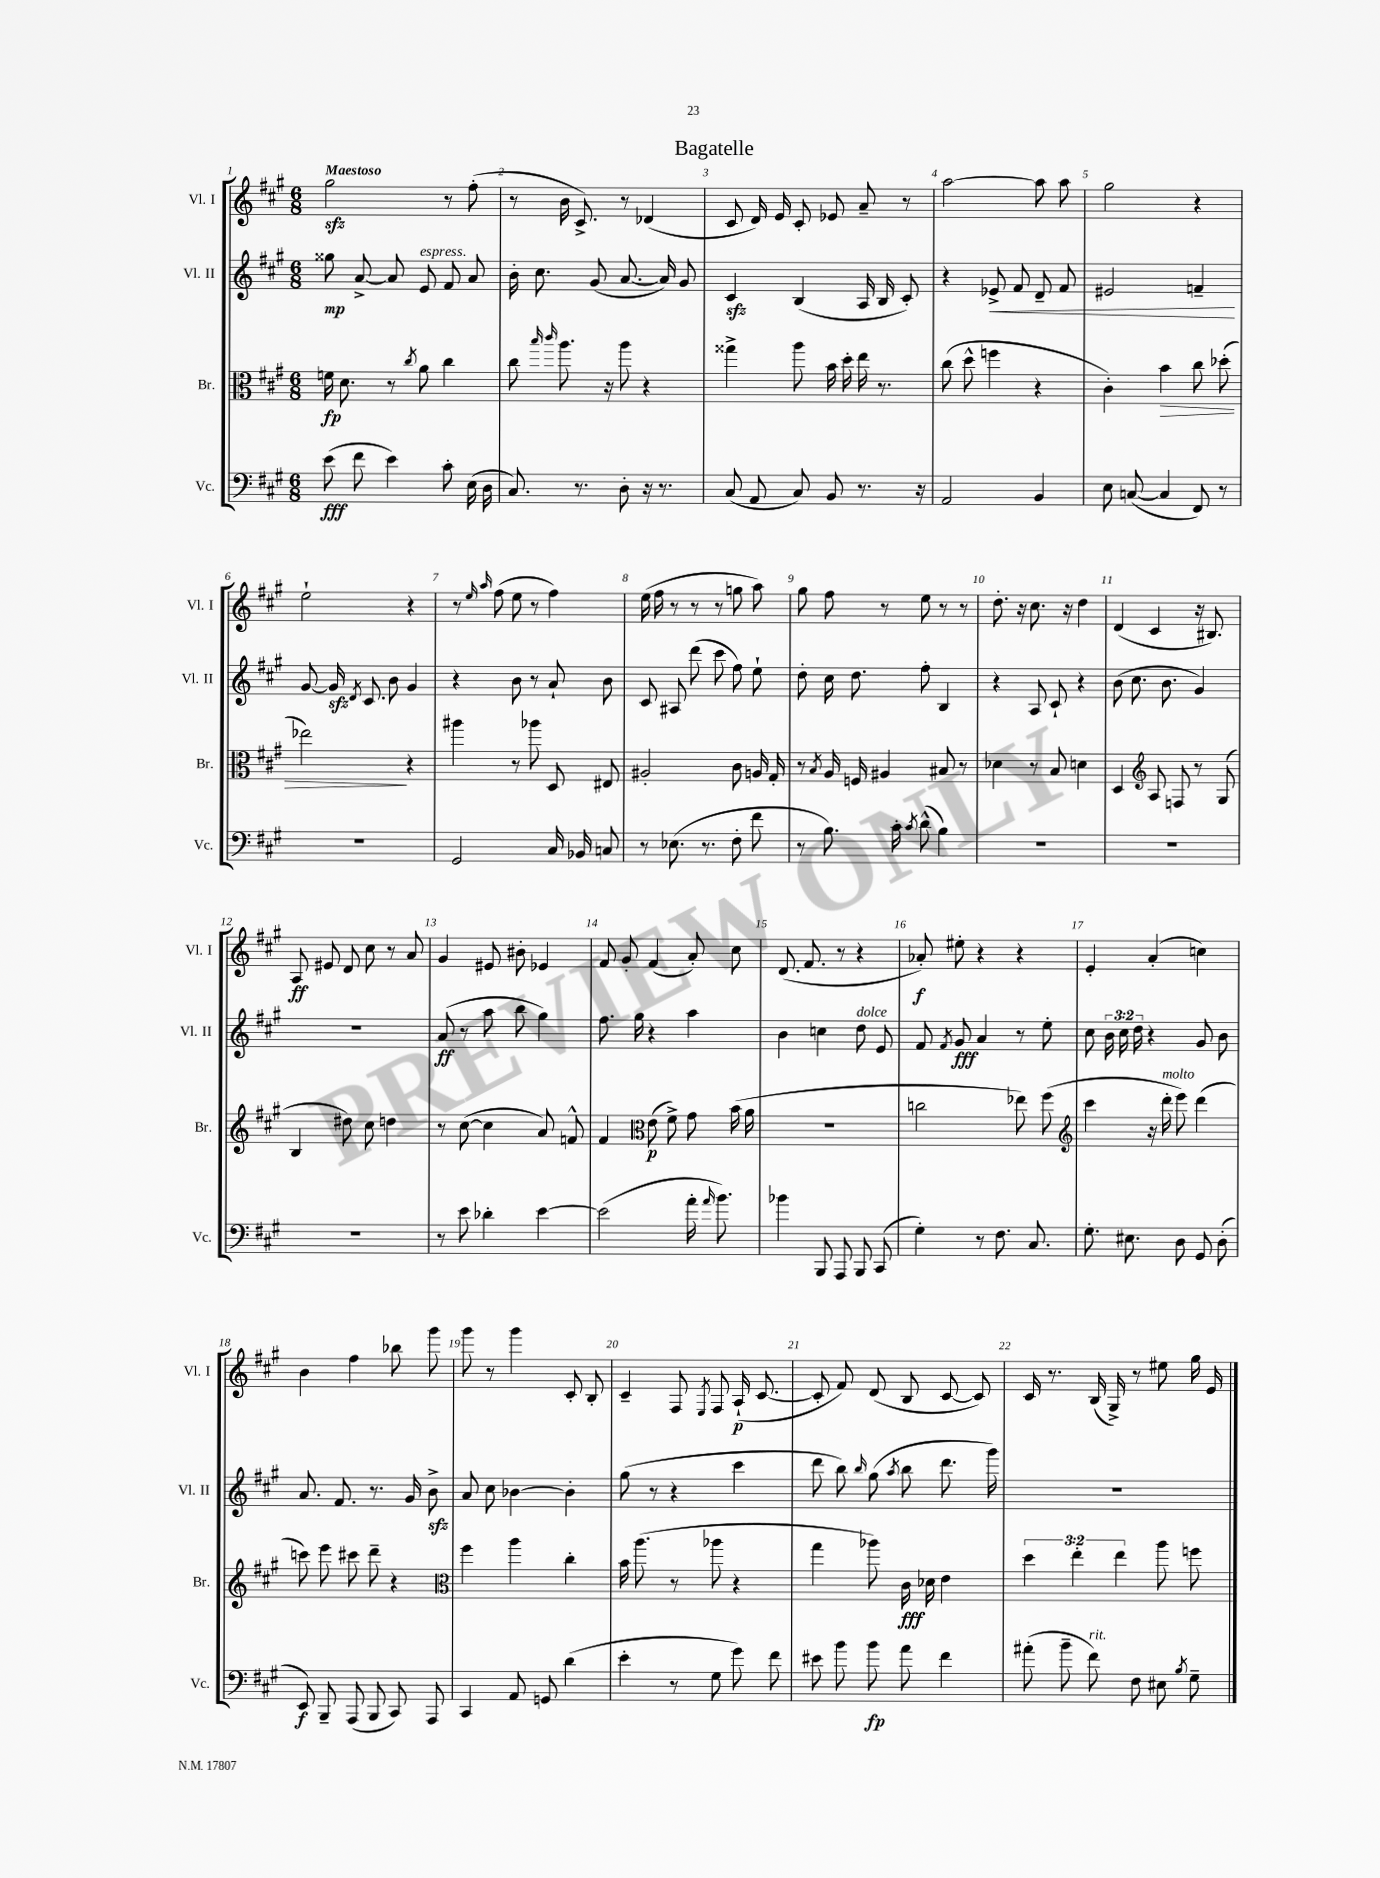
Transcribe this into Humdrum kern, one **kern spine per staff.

**kern	**kern	**kern	**kern
*staff4	*staff3	*staff2	*staff1
*clefF4	*clefC3	*clefG2	*clefG2
*k[f#c#g#]	*k[f#c#g#]	*k[f#c#g#]	*k[f#c#g#]
*M6/8	*M6/8	*M6/8	*M6/8
(8e	16f	8gg##	2gg#
.	8.d	.	.
8f#	.	[8a^	.
4e)	8r	8a]	.
.	8qcc#	.	.
.	8a	8e	.
8c#'	4cc#	8f#	8r
(16E	.	8a	(8ff#'
16D	.	.	.
=	=	=	=
8.C#)	8cc#	16b'	8r
.	.	8.cc#	.
.	16qqbb	.	.
.	16qqccc#	.	.
.	8.aa	.	16b
8.r	.	.	8.c#^)
.	.	(8g#	.
.	16r	.	.
8D'	8aa	[8.a	8r
16r	4r	.	(4d-
8.r	.	16a])	.
.	.	8g#	.
=	=	=	=
(8C#	4gg##^	4c#	8c#
8AA	.	.	16d)
.	.	.	16e
8C#)	8aa	(4B	8c#'
8BB	16b	.	8e-
.	16dd'	.	.
8.r	16ee	16A	8a~
.	8.r	16B	.
.	.	8c#')	8r
16r	.	.	.
=	=	=	=
2AA	(8cc#	4r	[2aa
.	8dd^^	.	.
.	4ff	8e-^	.
.	.	8f#	.
4BB	4r	8d~	8aa]
.	.	8f#	8aa
=	=	=	=
8E	4c#')	2e#	2gg#
([8C	.	.	.
4C]	4b	.	.
8FF#)	8cc#	4f~	4r
8r	(8dd-'	.	.
=	=	=	=
2.r	2ee-)	[8g#	2ee`
.	.	16g#]	.
.	.	8qd	.
.	.	8.c#	.
.	.	8b	.
.	4r	4g#	4r
=	=	=	=
2GG#	4aa#	4r	8r
.	.	.	16qqee
.	.	.	16qqaa
.	.	.	(8ff#
.	8r	8b	8ee
.	8aa-	8r	8r
16C#	8D	8a`	4ff#)
16BB-	.	.	.
8C	8E#	8b	.
=	=	=	=
8r	2A#'	8c#	(16ee
.	.	.	16ff#
(8.E-	.	8A#	8r
.	.	(8ddd	8r
8.r	.	.	.
.	.	8ccc#	8r
8F#'	8c#	8ff#)	8gg
8f#	16A	8ee`	8aa)
.	16G#'	.	.
=	=	=	=
8r	8r	8dd'	8gg#
.	8qB	.	.
8.B)	16A	16cc#	8ff#
.	16F	8.dd	.
.	4A#	.	8r
16c#'	.	.	.
8qc#	.	.	.
(8d^^	.	8ff#'	8ee
4B)	8B#	4B	8r
.	8r	.	8r
=	=	=	=
2.r	4d-	4r	8.dd'
.	.	.	16r
.	8r	8A	8.cc#
.	8B	8c#`	.
.	.	.	16r
.	4d	4r	4dd
=	=	=	=
2.r	4D	(8b	(4d
.	.	8.cc#	.
*	*clefG2	*	*
.	8A	.	4c#
.	.	8.b	.
.	8F	.	.
.	8r	4g#)	16r
.	.	.	8.B#)
.	(8G#	.	.
=	=	=	=
2.r	4B	2.r	8A
.	.	.	8e#
.	8dd#)	.	8d
.	8cc#	.	8cc#
.	4dd	.	8r
.	.	.	8a
=	=	=	=
8r	8r	(8a	4g#
8e	([8cc#	8r	.
4d-'	4cc#]	8aa	8e#
.	.	8bb	8b#'
[4e	8a)	4gg#)	4e-
.	8f^^	.	.
=	=	=	=
(2e]	4f#	8.ff#	8f#
.	.	.	8g#'
.	.	16gg#	.
*	*clefC3	*	*
.	(8e	4r	(4f#
.	8f#^)	.	.
16a'	8g#	4aa	8a')
16qqa	.	.	.
8.b)	.	.	.
.	(16b	.	8cc#
.	16a	.	.
=	=	=	=
4b-	2.r	4b	(8.d
.	.	.	8.f#
8BBB	.	4cc	.
8AAA	.	.	8r
8BBB	.	8dd	4r
(8CC#	.	8e	.
=	=	=	=
4G#')	2cc	8f#	8a-')
.	.	8qf#	.
.	.	8g#	8ee#'
8r	.	4a	4r
8.F#	.	.	.
.	8ee-)	8r	4r
8.C#	.	.	.
.	(8ff#	8ee'	.
=	=	=	=
*	*clefG2	*	*
8.G#'	4ccc#	8cc#	4e'
.	.	24b	.
.	.	24cc#	.
8.E#	.	.	.
.	.	24dd	.
.	16r	4r	(4a'
.	16ddd'	.	.
8D	8eee)	.	.
8GG#	(4ddd	8g#	4cc)
(8D'	.	8b	.
=	=	=	=
8EE)	8ccc)	8.a	4b
8BBB~	8eee	.	.
.	.	8.f#	.
(8AAA	8ccc#	.	4ff#
8BBB	8ddd~	8.r	.
8CC#)	4r	.	8bb-
.	.	16g#	.
8AAA	.	8b^	8ggg#
=	=	=	=
*	*clefC3	*	*
4CC#	4ff#	8a	8ggg#
.	.	8cc#	8r
8AA	4aa	[4b-	4ggg#
8GG	.	.	.
(4d	4cc#'	4b-']	8c#'
.	.	.	8B'
=	=	=	=
4e'	16b	(8gg#	4c#~
.	(8.aa	.	.
.	.	8r	.
8r	8r	4r	8F#
.	.	.	8qE
8G#	8aa-	.	8F#
8g#)	4r	4ccc#	(16A`
.	.	.	[8.c#
8f#	.	.	.
=	=	=	=
8e#	4gg#	8ddd	8c#']
8b	.	8bb)	8f#)
.	.	16qqbb	.
8b	8aa-)	(8gg#	(8d
.	.	8qaa	.
8a	16c#	8bb	8B
.	16d-	.	.
4f#	4e	8.ddd	[8c#
.	.	.	8c#])
.	.	16ggg#)	.
=	=	=	=
(8a#'	6dd	2.r	16c#
.	.	.	8.r
8b~	.	.	.
.	6ee'	.	.
8f#)	.	.	(16B
.	.	.	16G#^)
.	6ee	.	.
8F#	.	.	8r
8E#	8aa	.	8ee#
8qB	.	.	.
8G#~	8ff	.	16gg#
.	.	.	16e
==	==	==	==
*-	*-	*-	*-
